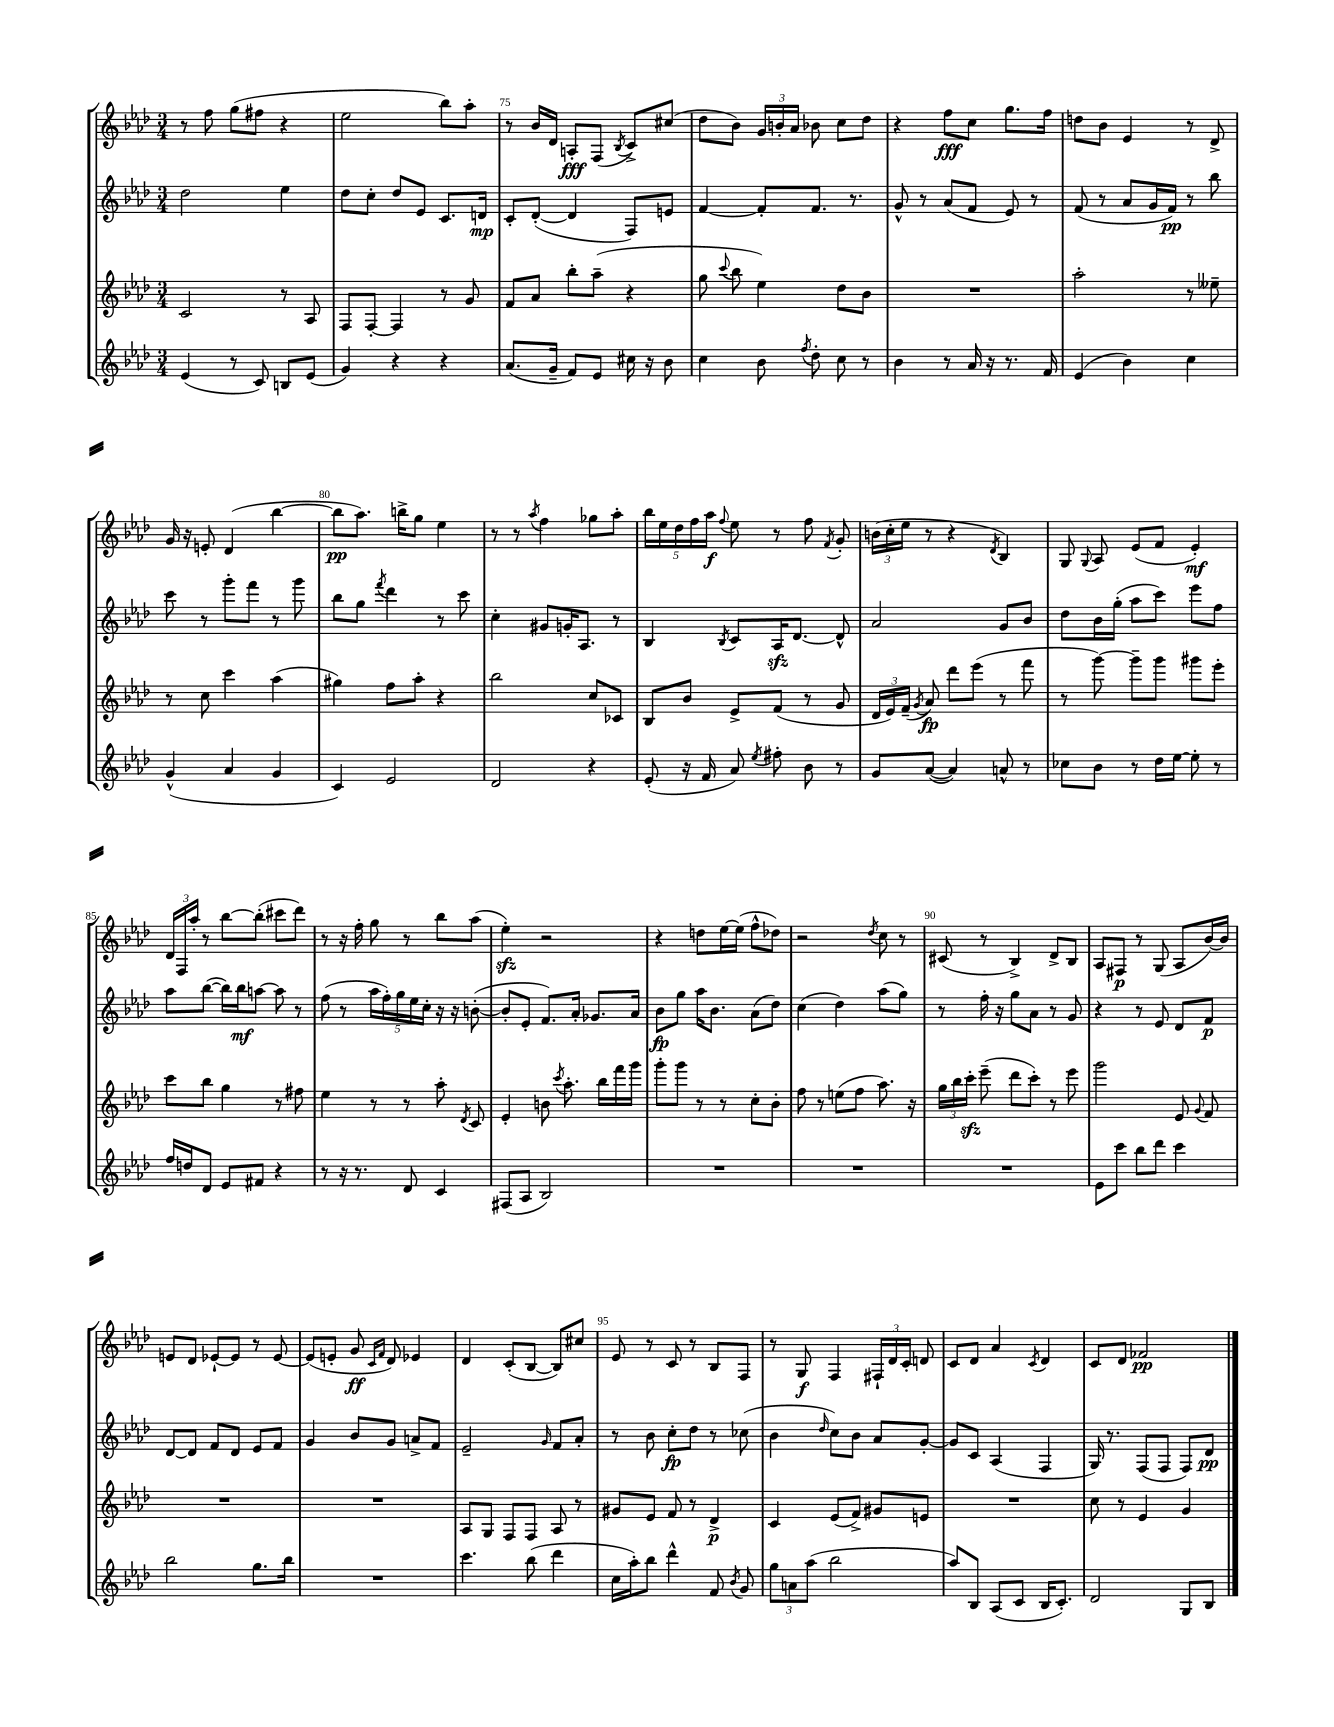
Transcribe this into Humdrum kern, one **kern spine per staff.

**kern	**kern	**dynam	**kern	**dynam	**kern	**dynam
*part4	*part3	*part3	*part2	*part2	*part1	*part1
*staff4	*staff3	*staff3	*staff2	*staff2	*staff1	*staff1
*clefG2	*clefG2	*	*clefG2	*	*clefG2	*
*k[b-e-a-d-]	*k[b-e-a-d-]	*	*k[b-e-a-d-]	*	*k[b-e-a-d-]	*
*M3/4	*M3/4	*	*M3/4	*	*M3/4	*
=73	=73	=73	=73	=73	=73	=73
(4e-/	2c/	.	2dd-\	.	8r	.
.	.	.	.	.	8ff\	.
8r	.	.	.	.	(8gg\L	.
8c/)	.	.	.	.	8ff#X\J	.
8Bn/L	8r	.	4ee-\	.	4r	.
(8e-/J	8A-/	.	.	.	.	.
=74	=74	=74	=74	=74	=74	=74
4g/)	8F/L	.	8dd-\L	.	2ee-\	.
.	[8F'/J	.	8cc'\J	.	.	.
4r	4F/]	.	8dd-/L	.	.	.
.	.	.	8e-/J	.	.	.
4r	8r	.	8.c/L	.	8bb-\L)	.
.	8g/	.	.	.	8aa-'\J	.
.	.	.	16dn/Jk	mp	.	.
=75	=75	=75	=75	=75	=75	=75
(8.a-/L	8f/L	.	8c'/L	.	8r	.
.	8a-/J	.	([8d-'/J	.	16b-/LL	.
16g~/Jk	.	.	.	.	16d-/JJ	.
8f/L)	8bb-'\L	.	4d-/]	.	8An'/L	fff
8e-/J	(8aa-~\J	.	.	.	(8F/J	.
.	.	.	.	.	8qB-/	.
16cc#X\	4r	.	8F/L)	.	8c^/L)	.
16r	.	.	.	.	.	.
8b-\	.	.	8en/J	.	(8cc#X/J	.
=76	=76	=76	=76	=76	=76	=76
4cc\	8gg\	.	[4f/	.	8dd-\L	.
.	8qqccc/	.	.	.	.	.
.	8bb-\	.	.	.	8b-\J)	.
8b-\	4ee-\)	.	8f'/L]	.	24g/LL	.
.	.	.	.	.	24bn'/	.
.	.	.	.	.	24a-/JJ	.
8qff/	.	.	.	.	.	.
8dd-'\	.	.	8.f/J	.	8b-X\	.
8cc\	8dd-\L	.	.	.	8cc\L	.
.	.	.	8.r	.	.	.
8r	8b-\J	.	.	.	8dd-\J	.
=77	=77	=77	=77	=77	=77	=77
4b-\	2.r	.	8g^^/	.	4r	.
.	.	.	8r	.	.	.
8r	.	.	(8a-/L	.	8ff\L	fff
16a-/	.	.	8f/J	.	8cc\J	.
16r	.	.	.	.	.	.
8.r	.	.	8e-/)	.	8.gg\L	.
.	.	.	8r	.	.	.
16f/	.	.	.	.	16ff\Jk	.
=78	=78	=78	=78	=78	=78	=78
(4e-/	2aa-'\	.	(8f/	.	8ddn\L	.
.	.	.	8r	.	8b-\J	.
4b-\)	.	.	8a-/L	.	4e-/	.
.	.	.	16g/L	.	.	.
.	.	.	16f/JJ)	pp	.	.
4cc\	8r	.	8r	.	8r	.
.	8ee--X~\	.	8bb-\	.	8d-^/	.
!!LO:LB:g=z
=79	=79	=79	=79	=79	=79	=79
(4g^^/	8r	.	8ccc\	.	16g/	.
.	.	.	.	.	16r	.
.	8cc\	.	8r	.	8en'/	.
4a-/	4ccc\	.	8ggg'\L	.	(4d-/	.
.	.	.	8fff\J	.	.	.
4g/	(4aa-\	.	8r	.	[4bb-\	.
.	.	.	8ggg\	.	.	.
=80	=80	=80	=80	=80	=80	=80
4c/)	4gg#X\)	.	8bb-\L	.	8bb-\L]	pp
.	.	.	8gg\J	.	8.aa-\J)	.
.	.	.	8qfff/	.	.	.
2e-/	8ff\L	.	4ddd-\	.	.	.
.	.	.	.	.	16bbn^\KL	.
.	8aa-'\J	.	.	.	8gg\J	.
.	4r	.	8r	.	4ee-\	.
.	.	.	8ccc\	.	.	.
=81	=81	=81	=81	=81	=81	=81
2d-/	2bb-\	.	4cc'\	.	8r	.
.	.	.	.	.	8r	.
.	.	.	.	.	8qaa-/	.
.	.	.	8g#X/L	.	4ff\	.
.	.	.	16gn'/K	.	.	.
.	.	.	8.A-/J	.	.	.
4r	8cc/L	.	.	.	8gg-X\L	.
.	8c-X/J	.	8r	.	8aa-'\J	.
=82	=82	=82	=82	=82	=82	=82
(8e-'/	8B-/L	.	4B-/	.	20bb-\LL	.
.	.	.	.	.	20ee-\	.
.	.	.	.	.	20dd-\	.
16r	8b-/J	.	.	.	.	.
.	.	.	.	.	20ff\	.
16f/	.	.	.	.	.	.
.	.	.	.	.	20aa-\JJ	f
.	.	.	8qB-/	.	8qqff/	.
8a-/)	8e-^/L	.	8c/L	.	8ee-\	.
8qee-/	.	.	.	.	.	.
8ff#X'\	(8f/J	.	16A-zz/K	.	8r	.
.	.	.	[8.d-/J	.	.	.
8b-\	8r	.	.	.	8ff\	.
.	.	.	.	.	8qf/	.
8r	8g/	.	8d-^^/]	.	8g'/	.
=83	=83	=83	=83	=83	=83	=83
8g/L	24d-/LL	.	2a-/	.	(24bn\LL	.
.	24e-/)	.	.	.	24cc'\	.
.	(24f~/JJ	.	.	.	24ee-\JJ	.
.	8qg/	.	.	.	.	.
([8a-/J	8a-/)	fp	.	.	8r	.
4a-/])	8ddd-\L	.	.	.	4r	.
.	(8eee-\J	.	.	.	.	.
.	.	.	.	.	8qd-/	.
8an^^/	8r	.	8g/L	.	4B-/)	.
8r	8fff\	.	8b-/J	.	.	.
=84	=84	=84	=84	=84	=84	=84
8cc-X\L	8r	.	8dd-\L	.	8G/	.
.	.	.	.	.	8qqG/	.
8b-\J	[8ggg\)	.	16b-\L	.	8A-/	.
.	.	.	(16gg'\JJ	.	.	.
8r	8ggg~\L]	.	8aa-\L	.	(8e-/L	.
16dd-\LL	8ggg\J	.	8ccc\J)	.	8f/J	.
[16ee-\JJ	.	.	.	.	.	.
8ee-'\]	8ggg#X\L	.	8eee-\L	.	4e-'/)	mf
8r	8eee-'\J	.	8ff\J	.	.	.
!!LO:LB:g=z
=85	=85	=85	=85	=85	=85	=85
16ff/LL	8ccc\L	.	8aa-\L	.	24d-/LL	.
.	.	.	.	.	24F/	.
16ddn/J	.	.	.	.	.	.
.	.	.	.	.	24aa-'/JJ	.
8d-/J	8bb-\J	.	([8bb-\J	.	8r	.
8e-/L	4gg\	.	16bb-\LL])	.	[8bb-\L	.
.	.	.	16bb-\J	mf	.	.
8f#X/J	.	.	[8aan\J	.	(8bb-'\J]	.
4r	8r	.	8aa\]	.	8ccc#X\L	.
.	8ff#X\	.	8r	.	8ddd-\J)	.
=86	=86	=86	=86	=86	=86	=86
8r	4ee-\	.	(8ff\	.	8r	.
16r	.	.	8r	.	16r	.
8.r	.	.	.	.	16ff'\	.
.	8r	.	20aa-\LL	.	8gg\	.
.	.	.	20ff'\)	.	.	.
.	.	.	20gg\	.	.	.
8d-/	8r	.	.	.	8r	.
.	.	.	20ee-\	.	.	.
.	.	.	20cc'\JJ	.	.	.
4c/	8aa-'\	.	16r	.	8bb-\L	.
.	.	.	16r	.	.	.
.	8qd-/	.	.	.	.	.
.	8c/	.	([8bn'\	.	(8aa-\J	.
=87	=87	=87	=87	=87	=87	=87
(8F#X/L	4e-'/	.	8b'/L]	.	4ee-zz'\)	.
8A-/J	.	.	8e-'/J	.	.	.
2B-/)	8bn\	.	8.f/L)	.	2r	.
.	8qccc/	.	.	.	.	.
.	8.aa-'\	.	.	.	.	.
.	.	.	16a-'/Jk	.	.	.
.	.	.	8.g-X/L	.	.	.
.	16bb-\LL	.	.	.	.	.
.	16fff\	.	.	.	.	.
.	16ggg\JJ	.	16a-/Jk	.	.	.
=88	=88	=88	=88	=88	=88	=88
2.r	8ggg'\L	.	8b-\L	fp	4r	.
.	8ggg\J	.	8gg\J	.	.	.
.	8r	.	16aa-\KL	.	8ddn\L	.
.	.	.	8.b-\J	.	.	.
.	8r	.	.	.	[16ee-\L	.
.	.	.	.	.	(16ee-\JJ]	.
.	8cc'\L	.	(8a-\L	.	8ff^^\L	.
.	8b-'\J	.	8dd-\J)	.	8dd-X\J)	.
=89	=89	=89	=89	=89	=89	=89
2.r	8ff\	.	(4cc\	.	2r	.
.	8r	.	.	.	.	.
.	(8een\L	.	4dd-\)	.	.	.
.	8ff\J	.	.	.	.	.
.	.	.	.	.	8qdd-/	.
.	8.aa-\)	.	(8aa-\L	.	8cc\	.
.	.	.	8gg\J)	.	8r	.
.	16r	.	.	.	.	.
=90	=90	=90	=90	=90	=90	=90
2.r	24gg\LL	.	8r	.	(8c#X/	.
.	24bb-\	.	.	.	.	.
.	24ccczz'\JJ	.	.	.	.	.
.	(8eee-~\	.	16ff'\	.	8r	.
.	.	.	16r	.	.	.
.	8ddd-\L	.	8gg\L	.	4B-^/)	.
.	8ccc'\J)	.	8a-\J	.	.	.
.	8r	.	8r	.	8d-^/L	.
.	8eee-\	.	8g/	.	8B-/J	.
=91	=91	=91	=91	=91	=91	=91
8e-\L	2ggg\	.	4r	.	8A-/L	.
8ccc\J	.	.	.	.	8F#X/J	p
8bb-\L	.	.	8r	.	8r	.
8ddd-\J	.	.	8e-/	.	(8G/	.
4ccc\	8e-/	.	8d-/L	.	8A-/L	.
.	8qqg/	.	.	.	.	.
.	8f/	.	8f/J	p	[16b-/L)	.
.	.	.	.	.	16b-/JJ]	.
!!LO:LB:g=z
=92	=92	=92	=92	=92	=92	=92
2bb-\	2.r	.	[8d-/L	.	8en/L	.
.	.	.	8d-/J]	.	8d-/J	.
.	.	.	8f/L	.	[8e-X`/L	.
.	.	.	8d-/J	.	8e-/J]	.
8.gg\L	.	.	8e-/L	.	8r	.
.	.	.	8f/J	.	[8e-/	.
16bb-\Jk	.	.	.	.	.	.
=93	=93	=93	=93	=93	=93	=93
2.r	2.r	.	4g/	.	(8e-/L]	.
.	.	.	.	.	8en'/J	.
.	.	.	8b-/L	.	8g/	ff
.	.	.	.	.	16qqc/LL	.
.	.	.	.	.	16qqf/JJ	.
.	.	.	8g/J	.	8d-/)	.
.	.	.	8an^/L	.	4e-X/	.
.	.	.	8f/J	.	.	.
=94	=94	=94	=94	=94	=94	=94
4.ccc\	8A-/L	.	2e-~/	.	4d-/	.
.	8G/J	.	.	.	.	.
.	8F/L	.	.	.	(8c'/L	.
(8bb-\	8F/J	.	.	.	[8B-/J	.
.	.	.	16qqg/	.	.	.
4ddd-\	8A-/	.	8f/L	.	8B-/L])	.
.	8r	.	8a-'/J	.	8cc#X/J	.
=95	=95	=95	=95	=95	=95	=95
16cc\LL	8g#X/L	.	8r	.	8e-/	.
16aa-'\J)	.	.	.	.	.	.
8bb-\J	8e-/J	.	8b-\	.	8r	.
4ddd-^^\	8f/	.	8cc'\L	fp	8c/	.
.	8r	.	8dd-\J	.	8r	.
8f/	4d-^/	p	8r	.	8B-/L	.
8qb-/	.	.	.	.	.	.
8g/	.	.	(8cc-X\	.	8F/J	.
=96	=96	=96	=96	=96	=96	=96
12gg\L	4c/	.	4b-\	.	8r	.
12an\	.	.	.	.	.	.
.	.	.	.	.	8G/	f
(12aa-\J	.	.	.	.	.	.
.	.	.	16qqdd-/	.	.	.
2bb-\	(8e-/L	.	8cc\L)	.	4F/	.
.	8f^/J)	.	8b-\J	.	.	.
.	8g#X/L	.	8a-/L	.	24F#X`/LL	.
.	.	.	.	.	24d-/	.
.	.	.	.	.	24c'/JJ	.
.	8en/J	.	[8g'/J	.	8dn/	.
=97	=97	=97	=97	=97	=97	=97
8aa-/L)	2.r	.	8g/L]	.	8c/L	.
8B-/J	.	.	8c/J	.	8d-/J	.
(8A-/L	.	.	(4A-/	.	4a-/	.
8c/J	.	.	.	.	.	.
.	.	.	.	.	8qc/	.
16B-/KL	.	.	4F/	.	4d-/	.
8.c'/J)	.	.	.	.	.	.
=98	=98	=98	=98	=98	=98	=98
2d-/	8cc\	.	16G/)	.	8c/L	.
.	.	.	8.r	.	.	.
.	8r	.	.	.	8d-/J	.
.	4e-/	.	(8F/L	.	2f-X/	pp
.	.	.	8F/J	.	.	.
8G/L	4g/	.	8F/L)	.	.	.
8B-/J	.	.	8d-/J	pp	.	.
==	==	==	==	==	==	==
*-	*-	*-	*-	*-	*-	*-
